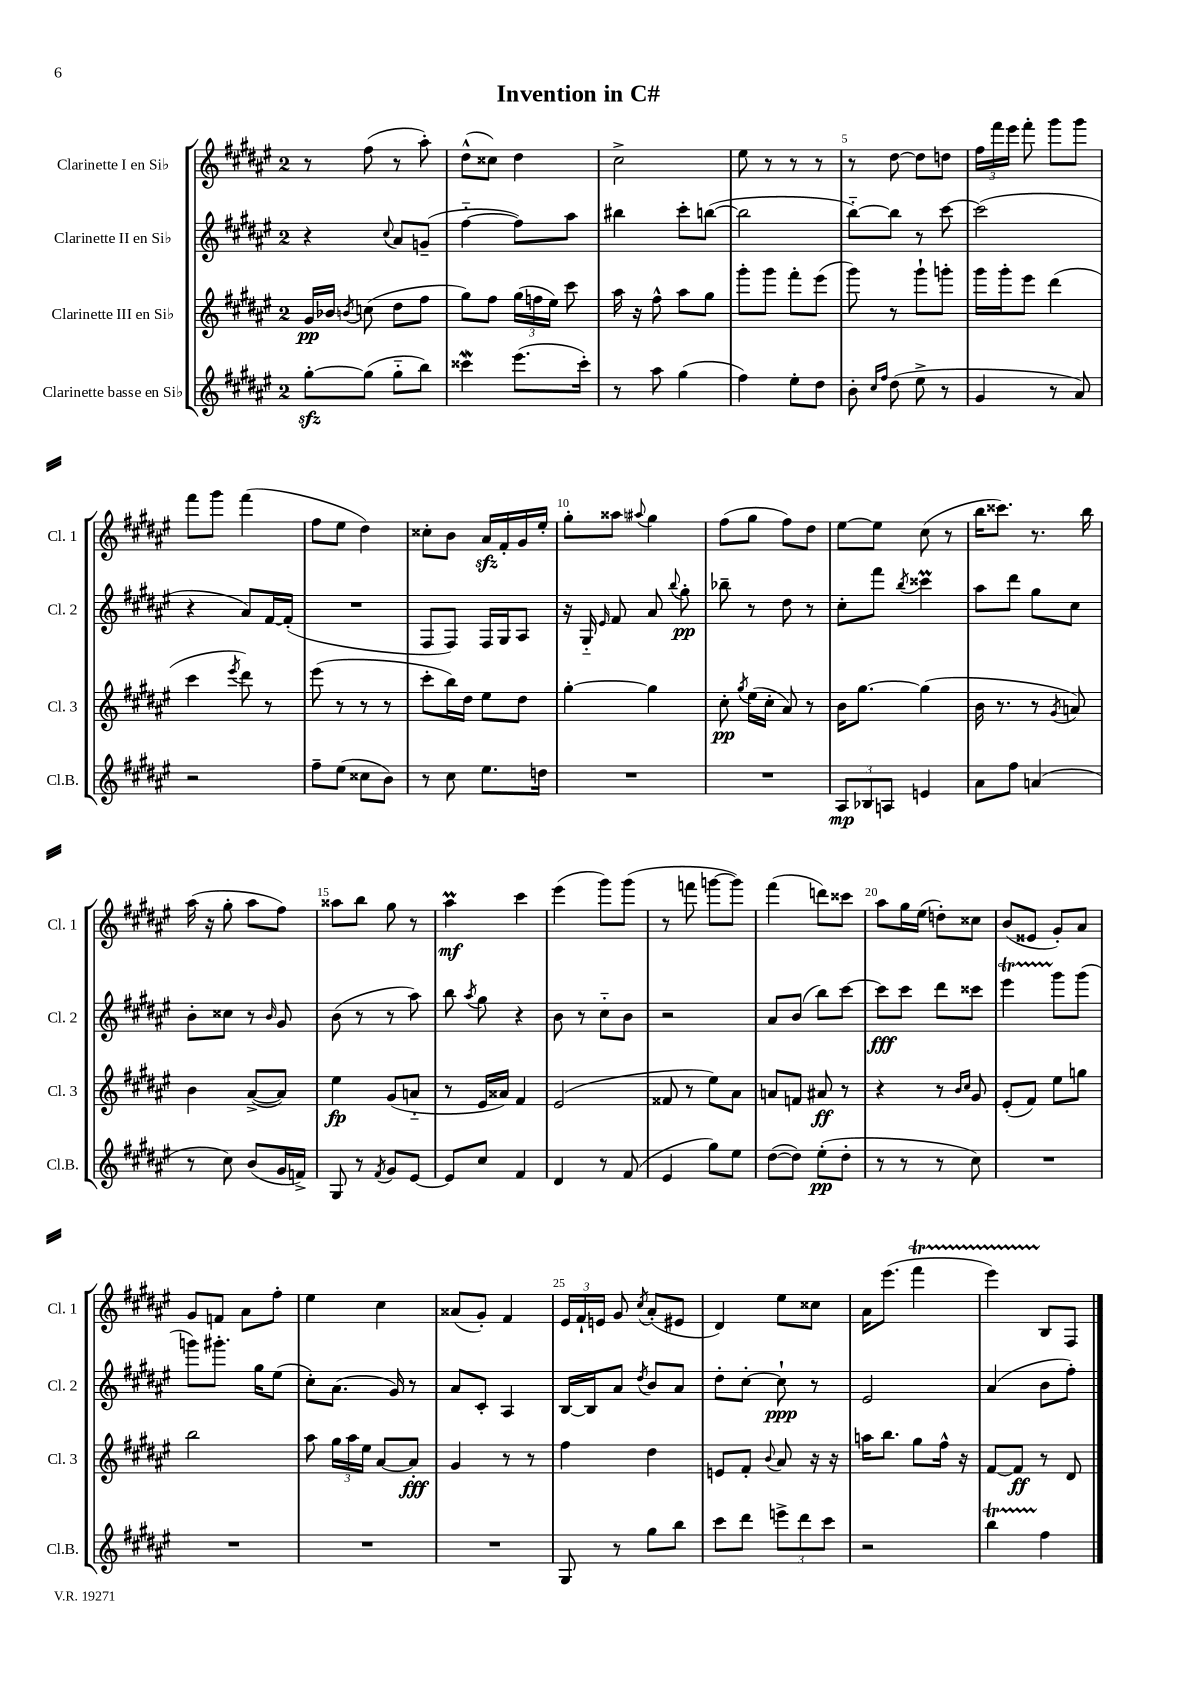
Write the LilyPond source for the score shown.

\header { title = "Invention in C#" }
<<
\new StaffGroup <<
\new Staff = "s0" \with { instrumentName = "Clarinette I en Sib" shortInstrumentName = "Cl. 1" } {
    \clef treble \key fis \major \once \override Staff.TimeSignature.style = #'single-digit \time 2/4
    \autoBeamOff r8 fis''8( r8 ais''8-.) |
    dis''8[-^( cisis''8]) dis''4 |
    cis''2-> |
    eis''8 r8 r8 r8 |
    r8 dis''8~ dis''8[ d''8] |
    \tuplet 3/2 { fis''16[ fis'''16 eis'''16] } fis'''8-. gis'''8[ gis'''8] |
    fis'''8[ gis'''8] fis'''4( |
    fis''8[ eis''8] dis''4) |
    cisis''8[-. b'8] ais'16[\sfz fis'16-. gis'16 eis''16]-. |
    gis''8[-. aisis''8] \appoggiatura { ais''8 } gis''4 |
    fis''8[( gis''8] fis''8[) dis''8] |
    eis''8[~ eis''8] cis''8( r8 |
    b''16[ cisis'''8.]) r8. b''16 |
    ais''16( r16 gis''8-. ais''8[ fis''8]) |
    aisis''8[ b''8] gis''8 r8 |
    ais''4\prall\mf cis'''4 |
    eis'''4( gis'''8[) gis'''8]( |
    r8 f'''8 g'''8[~ g'''8]) |
    fis'''4( d'''8[) cisis'''8] |
    ais''8[ gis''16 eis''16]( d''8[-.) cisis''8] |
    b'8[( eisis'8] gis'8[-.) ais'8] |
    gis'8[ f'8] ais'8[ fis''8]-. |
    eis''4 cis''4 |
    aisis'8[( gis'8]-.) fis'4 |
    \tuplet 3/2 { eis'16[ fis'16-! e'16] } gis'8 \acciaccatura { cis''8 } ais'8[-.( eis'8] |
    dis'4) eis''8[ cisis''8] |
    ais'16[ eis'''8.]( fis'''4\startTrillSpan |
    eis'''4) b8[\stopTrillSpan fis8] \bar "|." |
}
\new Staff = "s1" \with { instrumentName = "Clarinette II en Sib" shortInstrumentName = "Cl. 2" } {
    \clef treble \key fis \major \once \override Staff.TimeSignature.style = #'single-digit \time 2/4
    \autoBeamOff r4 \appoggiatura { cis''8 } ais'8[ g'8]--( |
    fis''4~-_ fis''8[) ais''8] |
    bis''4 cis'''8[-. b''8]~( |
    b''2 |
    b''8[~-_) b''8] r8 cis'''8~ |
    cis'''2( |
    r4 ais'8[) fis'16~ fis'16]-.( |
    R2 |
    fis8[ fis8]) fis16[ gis16 ais8] |
    r16 gis16-_ \grace { eis'16 } fis'8 ais'8 \appoggiatura { b''8 } gis''8-.\pp |
    bes''8-- r8 dis''8 r8 |
    cis''8[-. fis'''8] \acciaccatura { b''8 } cisis'''4\prall |
    ais''8[ dis'''8] gis''8[ cis''8] |
    b'8[-. cisis''8] r8 \grace { b'16 } gis'8 |
    b'8( r8 r8 ais''8) |
    b''8 \acciaccatura { ais''8 } gis''8 r4 |
    b'8 r8 cis''8[-_ b'8] |
    r2 |
    ais'8[ b'8]( b''8[) cis'''8]~ |
    cis'''8[\fff cis'''8] dis'''8[ cisis'''8] |
    eis'''4\startTrillSpan gis'''8[\stopTrillSpan gis'''8]( |
    g'''8[) gis'''8.]-. gis''16[ eis''8]( |
    cis''8[-.) ais'8.]( gis'16) r8 |
    ais'8[ cis'8]-. ais4 |
    b16[~ b16 ais'8] \acciaccatura { dis''8 } b'8[ ais'8] |
    dis''8[-. cis''8]~-. cis''8-!\ppp r8 |
    eis'2 |
    ais'4( b'8[ fis''8]-.) \bar "|." |
}
\new Staff = "s2" \with { instrumentName = "Clarinette III en Sib" shortInstrumentName = "Cl. 3" } {
    \clef treble \key fis \major \once \override Staff.TimeSignature.style = #'single-digit \time 2/4
    \autoBeamOff gis'16[\pp bes'16] \acciaccatura { b'8 } c''8( dis''8[ fis''8] |
    gis''8[) fis''8] \tuplet 3/2 { gis''16[( f''16 eis''16]) } cis'''8 |
    ais''16 r16 fis''8-^ ais''8[ gis''8] |
    gis'''8[-. gis'''8] fis'''8[-. eis'''8]( |
    gis'''8) r8 gis'''8[-! g'''8]-. |
    gis'''16[ gis'''16-. eis'''8] dis'''4( |
    cis'''4 \acciaccatura { eis'''8 } dis'''8) r8 |
    eis'''8( r8 r8 r8 |
    cis'''8[-. b''16) dis''16] eis''8[ dis''8] |
    gis''4~-. gis''4 |
    cis''8-.\pp \acciaccatura { gis''8 } eis''16[( cis''16]-. ais'8) r8 |
    b'16[ gis''8.]~ gis''4( |
    b'16 r8. r8 \acciaccatura { gis'8 } a'8) |
    b'4 ais'8[~->( ais'8]) |
    eis''4\fp gis'8[( a'8]-_ |
    r8 eis'16[ aisis'16]) fis'4 |
    eis'2( |
    fisis'8 r8 eis''8[) ais'8] |
    a'8[ f'8] ais'8\ff r8 |
    r4 r8 \grace { b'16[ cis''16] } gis'8 |
    eis'8[-.( fis'8]) eis''8[ g''8] |
    b''2 |
    ais''8 \tuplet 3/2 { gis''16[ ais''16 eis''16] } ais'8[~ ais'8]-.\fff |
    gis'4 r8 r8 |
    fis''4 dis''4 |
    e'8[ fis'8]-. \appoggiatura { b'8 } ais'8 r16 r16 |
    a''16[ b''8.] gis''8[ fis''16]-^ r16 |
    fis'8[~ fis'8]\ff r8 dis'8 \bar "|." |
}
\new Staff = "s3" \with { instrumentName = "Clarinette basse en Sib" shortInstrumentName = "Cl.B." } {
    \clef treble \key fis \major \once \override Staff.TimeSignature.style = #'single-digit \time 2/4
    \autoBeamOff gis''8[~-.\sfz gis''8]( gis''8[-_ b''8]) |
    cisis'''4\mordent eis'''8.[( cisis'''16]-.) |
    r8 ais''8 gis''4( |
    fis''4) eis''8[-. dis''8] |
    b'8-. \grace { cis''16[ fis''16] } dis''8( eis''8-> r8 |
    gis'4 r8 ais'8) |
    r2 |
    fis''8[-- eis''8]( cisis''8[ b'8]) |
    r8 cis''8 eis''8.[ d''16] |
    R2 |
    R2 |
    \tuplet 3/2 { ais8[\mp bes8 a8] } e'4 |
    ais'8[ fis''8] a'4( |
    r8 cis''8) b'8[( gis'16 f'16]->) |
    gis8 r8 \acciaccatura { fis'8 } gis'8[ eis'8]~ |
    eis'8[ cis''8] fis'4 |
    dis'4 r8 fis'8( |
    eis'4 gis''8[) eis''8] |
    dis''8[~( dis''8]) eis''8[-.\pp( dis''8]-. |
    r8 r8 r8 cis''8) |
    R2 |
    R2 |
    R2 |
    R2 |
    gis8 r8 gis''8[ b''8] |
    cis'''8[ dis'''8] \tuplet 3/2 { e'''8[-> dis'''8 cis'''8] } |
    r2 |
    b''4\startTrillSpan fis''4\stopTrillSpan \bar "|." |
}
>>
>>
\layout { \context { \Score \override BarNumber.break-visibility = ##(#f #t #t) barNumberVisibility = #(every-nth-bar-number-visible 5) } }
